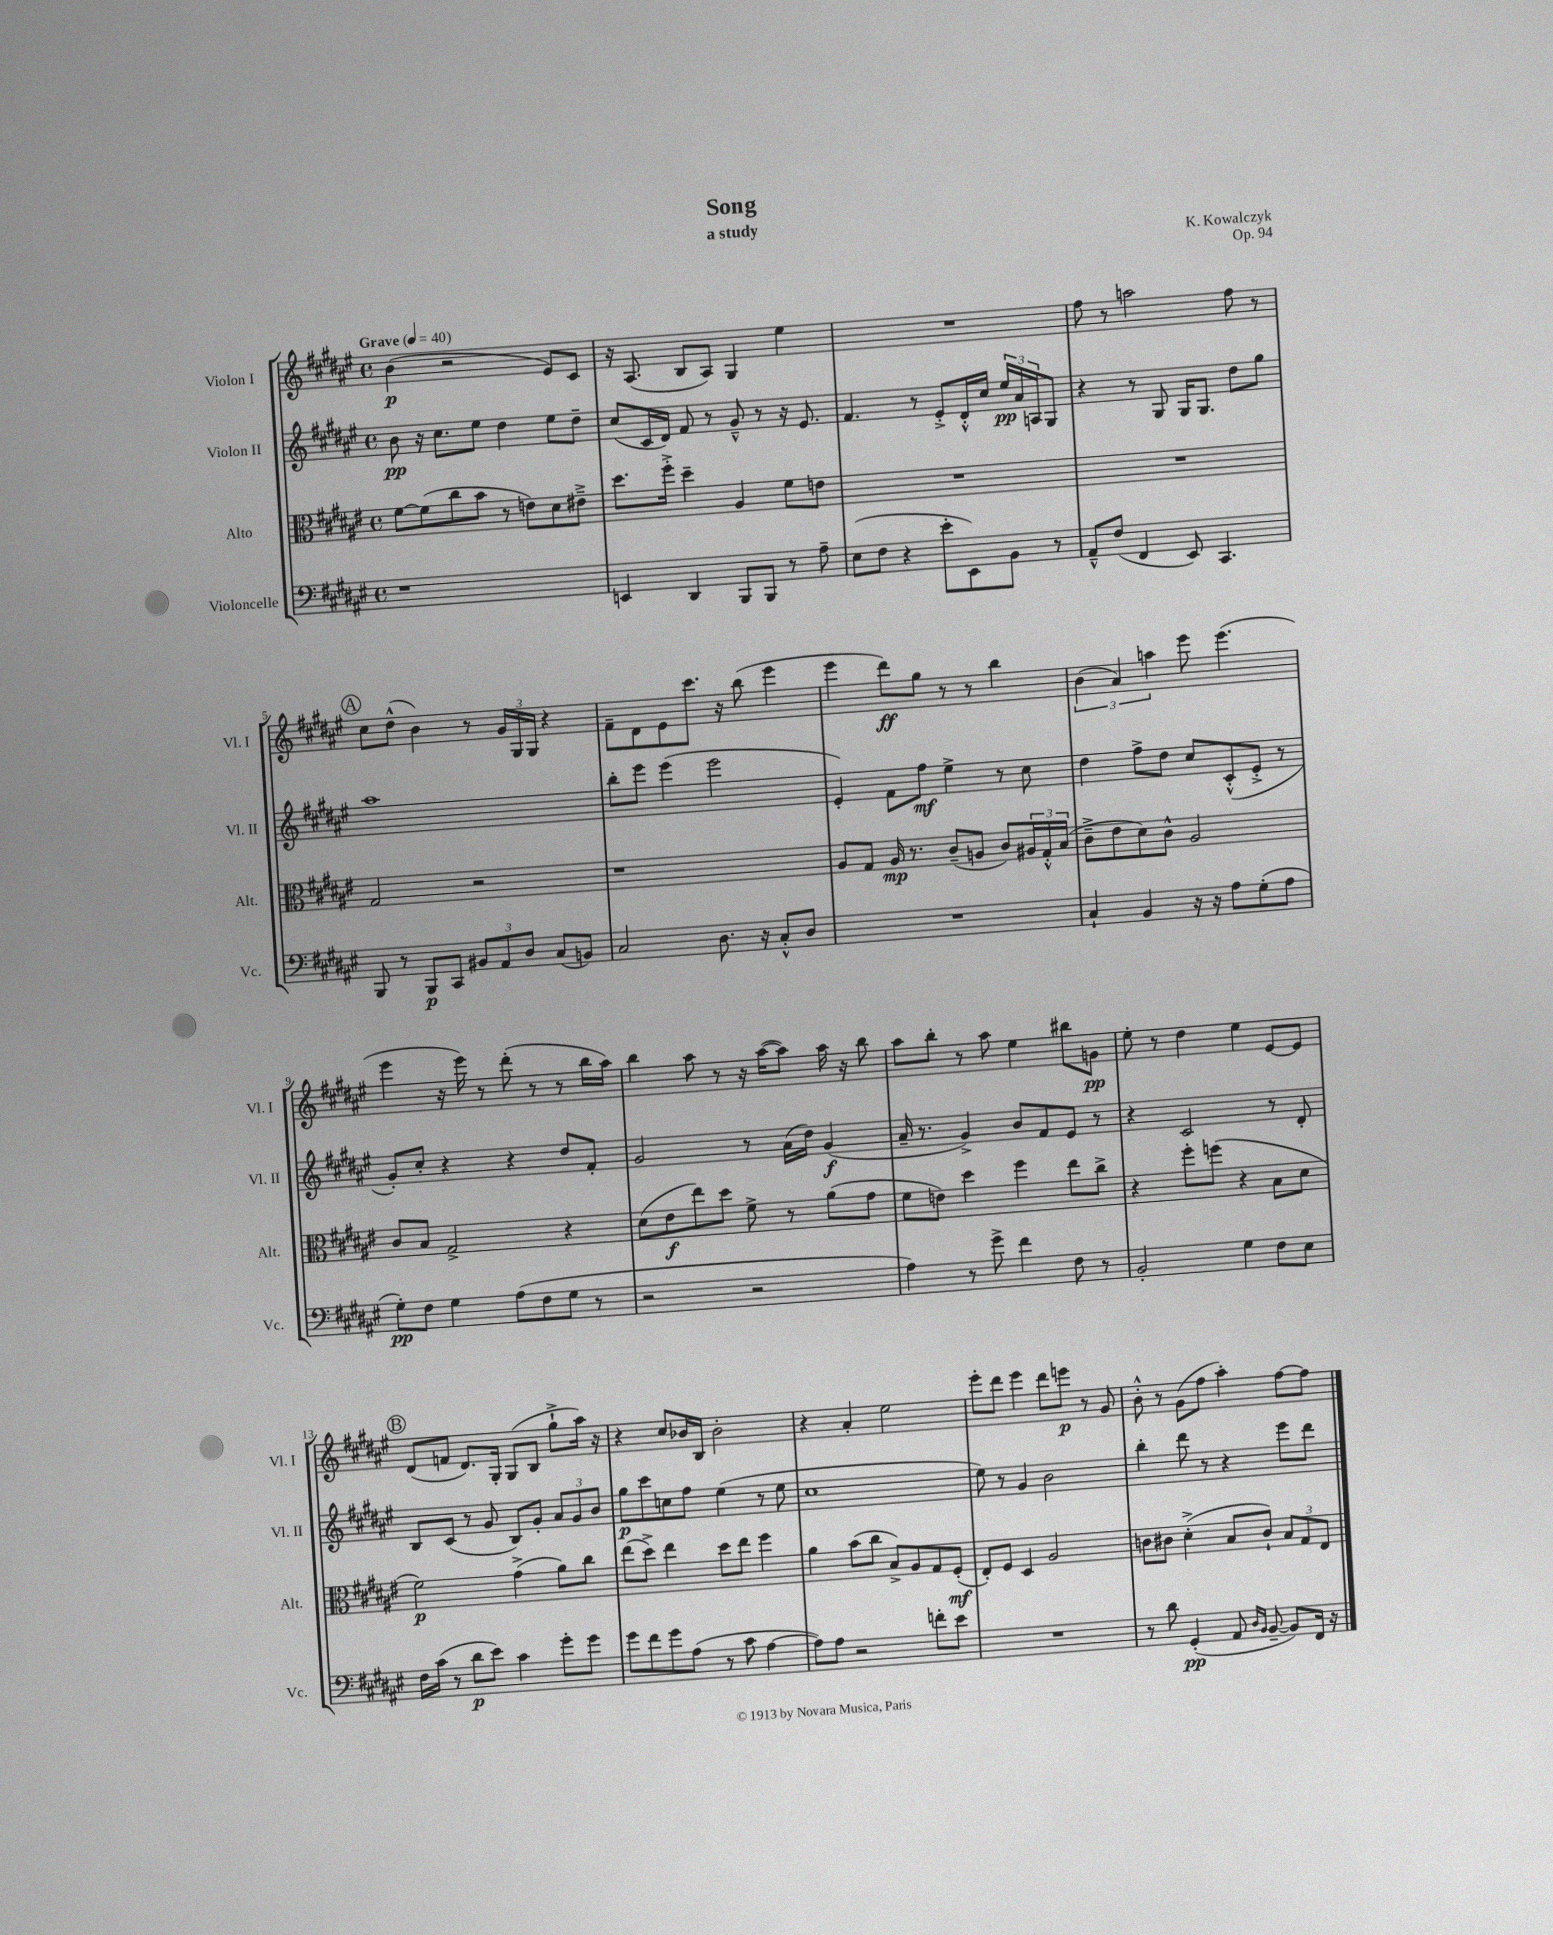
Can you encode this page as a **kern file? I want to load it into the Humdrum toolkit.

**kern	**dynam	**kern	**dynam	**kern	**dynam	**kern	**dynam
*part4	*part4	*part3	*part3	*part2	*part2	*part1	*part1
*staff4	*staff4	*staff3	*staff3	*staff2	*staff2	*staff1	*staff1
*I"Violoncelle	*	*I"Alto	*	*I"Violon II	*	*I"Violon I	*
*I'Vc.	*	*I'Alt.	*	*I'Vl. II	*	*I'Vl. I	*
*clefF4	*	*clefC3	*	*clefG2	*	*clefG2	*
*k[f#c#g#d#a#e#]	*	*k[f#c#g#d#a#e#]	*	*k[f#c#g#d#a#e#]	*	*k[f#c#g#d#a#e#]	*
*M4/4	*	*M4/4	*	*M4/4	*	*M4/4	*
*met(c)	*	*met(c)	*	*met(c)	*	*met(c)	*
*MM40	*	*MM40	*	*MM40	*	*MM40	*
=1	=1	=1	=1	=1	=1	=1	=1
!	!	!	!	!	!	!LO:TX:a:B:t=Grave	!
1r	.	[8f#\L	.	8b\	pp	(4b\	p
.	.	(8f#\]	.	16r	.	.	.
.	.	.	.	8.cc#\L	.	.	.
.	.	8cc#\	.	.	.	2r	.
.	.	8b\J	.	8ee#\J	.	.	.
.	.	8r	.	4dd#\	.	.	.
.	.	8en\L)	.	.	.	.	.
.	.	8d#\	.	8ee#\L	.	8e#/L)	.
.	.	8e#X~^\J	.	8dd#~\J	.	8c#/J	.
=2	=2	=2	=2	=2	=2	=2	=2
4EEn/	.	8.dd#\L	.	(8cc#/L	.	16r	.
.	.	.	.	.	.	(8.A#/	.
.	.	.	.	16c#/L	.	.	.
.	.	16ff#'^\Jk	.	16d#/JJ)	.	.	.
4DD#/	.	4dd#~\	.	8f#/	.	8B/L	.
.	.	.	.	8r	.	8A#/J)	.
8BBB/L	.	4A#/	.	8g#~^^/	.	4G#/	.
8BBB/J	.	.	.	8r	.	.	.
8r	.	8f#\L	.	16r	.	4ee#\	.
.	.	.	.	8.e#/	.	.	.
8A#~\	.	8en\J	.	.	.	.	.
=3	=3	=3	=3	=3	=3	=3	=3
(8E#\L	.	1r	.	4.f#/	.	1r	.
8F#\J	.	.	.	.	.	.	.
4r	.	.	.	.	.	.	.
.	.	.	.	8r	.	.	.
8e#'\L	.	.	.	8e#'^/L	.	.	.
8EE#\)	.	.	.	16d#'^^/L	.	.	.
.	.	.	.	16cc#/JJ	.	.	.
8BB\J	.	.	.	24ee#/LL	pp	.	.
.	.	.	.	24a#/	.	.	.
.	.	.	.	24An/J	.	.	.
8r	.	.	.	8G#/J	.	.	.
=4	=4	=4	=4	=4	=4	=4	=4
8AA#~^^/L	.	1r	.	4r	.	8ff#\	.
(8F#/J	.	.	.	.	.	8r	.
4FF#/	.	.	.	8r	.	2aan\	.
.	.	.	.	8G#/	.	.	.
8EE#/)	.	.	.	16G#/KL	.	.	.
.	.	.	.	8.G#/J	.	.	.
4.CC#/	.	.	.	.	.	.	.
.	.	.	.	8dd#\L	.	8ff#\	.
.	.	.	.	8gg#\J	.	8r	.
!!LO:LB:g=z
!!LO:REH:place=s1:t=A
=5	=5	=5	=5	=5	=5	=5	=5
8BBB/	.	2G#/	.	1aa#	.	8cc#\L	.
8r	.	.	.	.	.	(8dd#^^\J	.
8BBB/L	p	.	.	.	.	4b\)	.
8CC#/J	.	.	.	.	.	.	.
12BB#X/L	.	2r	.	.	.	8r	.
12AA#/	.	.	.	.	.	.	.
.	.	.	.	.	.	24g#/LL	.
12D#/J	.	.	.	.	.	24G#/	.
.	.	.	.	.	.	24G#/JJ	.
(8C#/L	.	.	.	.	.	4r	.
8BBn/J)	.	.	.	.	.	.	.
=6	=6	=6	=6	=6	=6	=6	=6
2C#/	.	1r	.	8bb'\L	.	8f#~\L	.
.	.	.	.	8eee#\J	.	8d#\	.
.	.	.	.	(4eee#\	.	8e#\	.
.	.	.	.	.	.	8.ccc#\J	.
8.D#\	.	.	.	2eee#\	.	.	.
.	.	.	.	.	.	16r	.
.	.	.	.	.	.	(8bb\	.
16r	.	.	.	.	.	.	.
8C#'^^/L	.	.	.	.	.	4eee#\	.
8D#/J	.	.	.	.	.	.	.
=7	=7	=7	=7	=7	=7	=7	=7
1r	.	8A#/L	.	4e#'/)	.	4eee#\	.
.	.	8G#/J	.	.	.	.	.
.	.	16A#/	mp	8f#\L	.	8ddd#\L)	ff
.	.	8.r	.	.	.	.	.
.	.	.	.	8ff#\J	mf	8gg#\J	.
.	.	(8c#~/L	.	4ee#^\	.	8r	.
.	.	8An/J	.	.	.	8r	.
.	.	8c#/L)	.	8r	.	4bb\	.
.	.	24A#X/L	.	8cc#\	.	.	.
.	.	24G#'^^/	.	.	.	.	.
.	.	(24B/JJ	.	.	.	.	.
=8	=8	=8	=8	=8	=8	=8	=8
4C#`/	.	8c#~^\L	.	4dd#\	.	(6b\	.
.	.	8e#\	.	.	.	.	.
.	.	.	.	.	.	6a#/)	.
4BB/	.	8d#\)	.	8ff#^\L	.	.	.
.	.	.	.	.	.	6aan\	.
.	.	8c#^^\J	.	8dd#\J	.	.	.
16r	.	2A#/	.	8cc#/L	.	8eee#\	.
16r	.	.	.	.	.	.	.
8A#\L	.	.	.	(8c#'^^/	.	(4.eee#\	.
(8G#'\	.	.	.	8e#'^/J	.	.	.
8A#\J	.	.	.	8r	.	.	.
!!LO:LB:g=z
=9	=9	=9	=9	=9	=9	=9	=9
8G#'\L)	pp	8c#/L	.	8g#'/L)	.	4eee#\	.
8F#\J	.	8B/J	.	8cc#'/J	.	.	.
4G#\	.	2G#^/	.	4r	.	16r	.
.	.	.	.	.	.	16eee#\)	.
.	.	.	.	.	.	8r	.
(8A#\L	.	.	.	4r	.	(8ddd#'\	.
8F#\	.	.	.	.	.	8r	.
8G#\J	.	4r	.	8dd#/L	.	8r	.
8r	.	.	.	8f#'/J	.	16bb\LL	.
.	.	.	.	.	.	16aa#\JJ)	.
=10	=10	=10	=10	=10	=10	=10	=10
2r	.	(8d#\L	.	2g#/	.	4bb\	.
.	.	8e#\	f	.	.	.	.
.	.	8ee#\)	.	.	.	8aa#\	.
.	.	8dd#\J	.	.	.	8r	.
2r	.	8f#^\	.	8r	.	16r	.
.	.	.	.	.	.	([16aa#\KL	.
.	.	8r	.	(16a#\LL	.	8aa#\J])	.
.	.	.	.	16dd#\JJ)	.	.	.
.	.	(8a#\L	.	(4g#/	f	16aa#\	.
.	.	.	.	.	.	16r	.
.	.	8g#\J	.	.	.	8bb\	.
=11	=11	=11	=11	=11	=11	=11	=11
4A#\)	.	8f#\L	.	16a#~/	.	8aa#\L	.
.	.	.	.	8.r	.	.	.
.	.	8en\J)	.	.	.	8bb'\J	.
8r	.	4dd#\	.	4g#^/)	.	8r	.
8g#^\	.	.	.	.	.	8aa#\	.
4f#\	.	4ff#\	.	8b/L	.	4ee#\	.
.	.	.	.	8f#/	.	.	.
8F#\	.	8ee#\L	.	8e#/J	.	8bb#X\L	.
8r	.	8cc#^\J	.	8r	.	8gn\J	pp
=12	=12	=12	=12	=12	=12	=12	=12
2BB'/	.	4r	.	4r	.	8ee#'\	.
.	.	.	.	.	.	8r	.
.	.	8ff#'\L	.	2c#/	.	4dd#\	.
.	.	(8ffn\J	.	.	.	.	.
4G#\	.	4r	.	.	.	4ee#\	.
8F#\L	.	8B\L	.	8r	.	[8e#/L	.
8E#\J	.	8d#\J	.	8d#'/	.	8e#/J]	.
!!LO:LB:g=z
!!LO:REH:place=s1:t=B
=13	=13	=13	=13	=13	=13	=13	=13
16F#\LL	.	2f#\)	p	8B/L	.	(8d#/L	.
(16c#\JJ	.	.	.	.	.	.	.
8r	.	.	.	(8c#/J	.	8fn/J	.
8d#\L	p	.	.	8r	.	8.d#/L)	.
8e#\J)	.	.	.	8g#/	.	.	.
.	.	.	.	.	.	16G#'/Jk	.
4c#\	.	(4g#^\	.	8B/L)	.	(8G#/L	.
.	.	.	.	8g#'/J	.	8B/J	.
8g#'\L	.	8a#\L)	.	12a#/L	.	8gg#`^\L	.
.	.	.	.	12g#/	.	.	.
8g#\J	.	8cc#\J	.	.	.	16aa#\Jk)	.
.	.	.	.	12b/J	.	.	.
.	.	.	.	.	.	16r	.
=14	=14	=14	=14	=14	=14	=14	=14
8g#\L	.	(8ee#\L	.	8gg#\L	p	4r	.
8f#\	.	8dd#^\J)	.	8ccc#\	.	.	.
8g#\	.	4ee#\	.	8ccn\	.	8cc#/L	.
(8A#\J	.	.	.	8ff#\J	.	16b-X/L	.
.	.	.	.	.	.	16B/JJ	.
8r	.	8dd#\L	.	(4ee#\	.	2b-'\	.
8c#\	.	8ee#\J	.	.	.	.	.
[4A#\	.	4ff#\	.	8r	.	.	.
.	.	.	.	8ee#\	.	.	.
=15	=15	=15	=15	=15	=15	=15	=15
8A#\L])	.	4a#\	.	1cc#	.	4r	.
8A#\J	.	.	.	.	.	.	.
2r	.	(8b\L	.	.	.	4a#'/	.
.	.	8cc#\J	.	.	.	.	.
.	.	8B^/L)	.	.	.	2ee#\	.
.	.	8A#/	.	.	.	.	.
8fn'\L	.	8G#/	.	.	.	.	.
8e#\J	.	(8F#'/J	mf	.	.	.	.
=16	=16	=16	=16	=16	=16	=16	=16
1r	.	8E#'/L)	.	8ee#\)	.	8eee#'\L	.
.	.	8F#/J	.	8r	.	8ddd#\J	.
.	.	4D#/	.	4g#/	.	4eee#\	.
.	.	2A#/	.	2b\	.	8ddd#\L	.
.	.	.	.	.	.	8eeen\J	p
.	.	.	.	.	.	8r	.
.	.	.	.	.	.	8g#/	.
=17	=17	=17	=17	=17	=17	=17	=17
8r	.	8cn\L	.	4bb'\	.	8b'^^\	.
8d#\	.	8c#X\J	.	.	.	8r	.
(4GG#'/	pp	(4d#'^\	.	8ddd#\	.	(8g#\L	.
.	.	.	.	8r	.	8ff#\J	.
8AA#/	.	8B/L	.	4r	.	4aa#'\)	.
16qqD#/LL	.	.	.	.	.	.	.
16qqBB/JJ	.	.	.	.	.	.	.
[8BB~/	.	8c#`/J)	.	.	.	.	.
8BB/L])	.	12B/L	.	8eee#\L	.	[8ff#\L	.
.	.	12G#/	.	.	.	.	.
16FF#/Jk	.	.	.	8ddd#\J	.	8ff#\J]	.
.	.	12E#/J	.	.	.	.	.
16r	.	.	.	.	.	.	.
==	==	==	==	==	==	==	==
*-	*-	*-	*-	*-	*-	*-	*-
